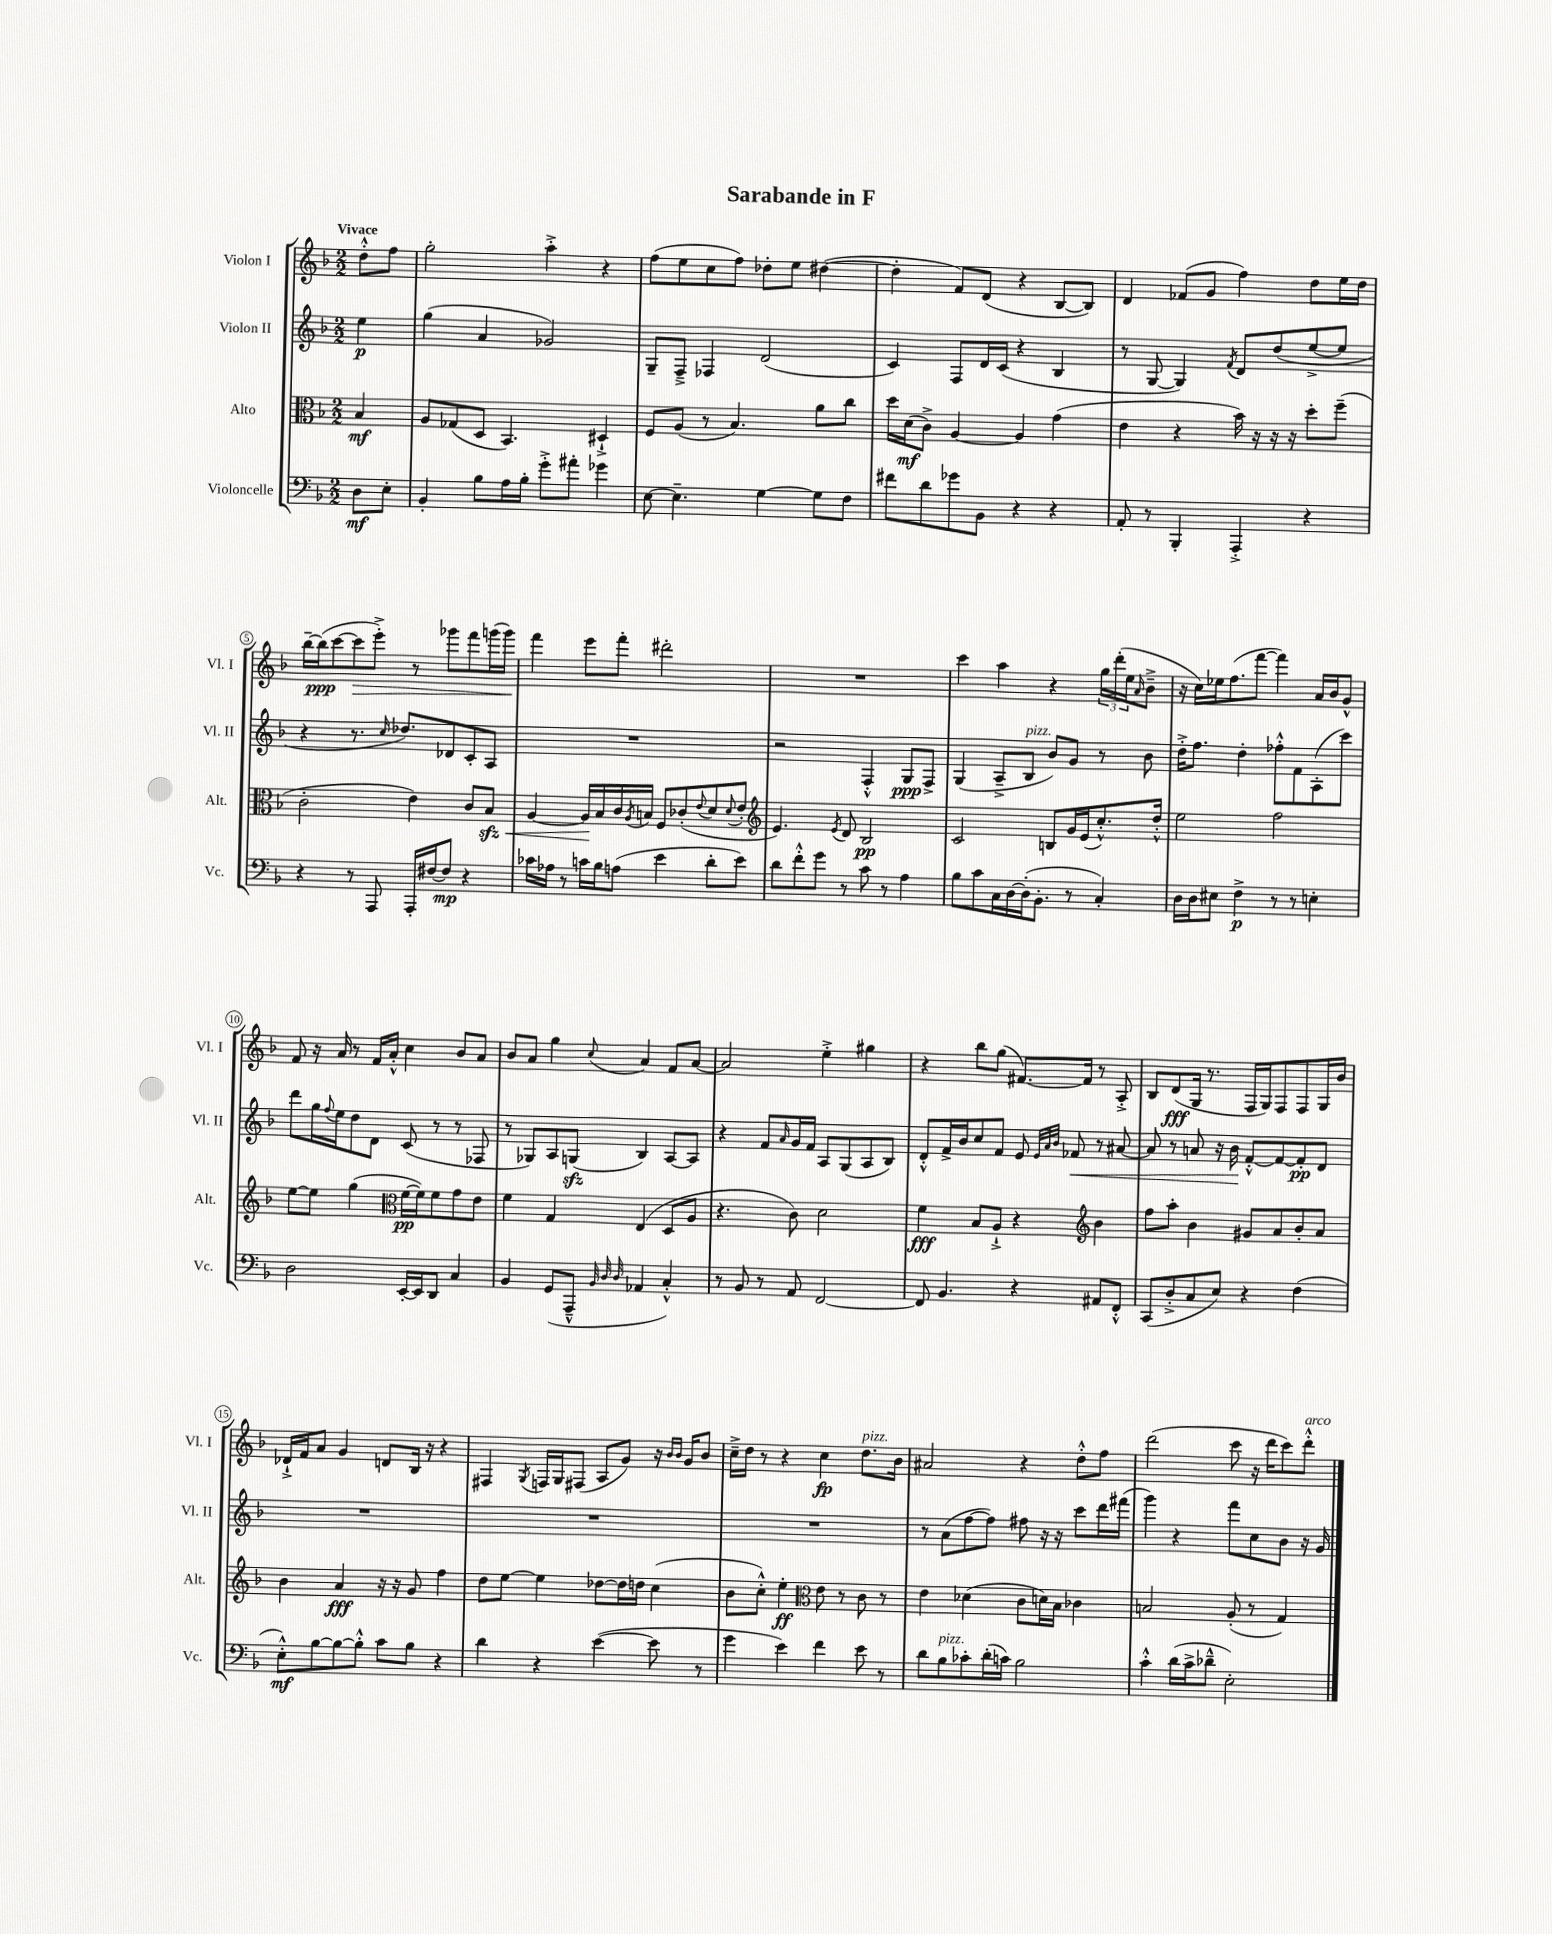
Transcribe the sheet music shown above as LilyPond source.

\header { title = "Sarabande in F" }
<<
\new StaffGroup <<
\new Staff = "s0" \with { instrumentName = "Violon I" shortInstrumentName = "Vl. I" } {
    \clef treble \key f \major \numericTimeSignature \time 2/2 \partial 4 \tempo "Vivace"
    d''8-.-^ f''8 |
    g''2-. a''4-.-> r4 |
    f''8( e''8 c''8 f''8) des''8-. e''8 dis''4~( |
    dis''4-. f'8) d'8( r4 bes8~ bes8) |
    d'4 fes'8( g'8 f''4) d''8 e''16 d''16 |
    bes''16~-- bes''16\ppp( c'''8~ c'''8\> e'''8-.->) r8 ges'''8 f'''8 g'''16( g'''16\!) |
    f'''4 e'''8 f'''8-. dis'''2-. |
    R1 |
    c'''4 a''4 r4 \tuplet 3/2 { g''16 d'''16-.( e''16 } \grace { a'16 } bes'8---> |
    r16 c''16) ees''16 f''8.( f'''8~ f'''4) a'16 bes'16 g'8-^ |
    f'8 r16 a'16 r8 f'16 a'16-.-^ c''4 bes'8 a'8 |
    bes'8 a'8 g''4 \appoggiatura { c''8 } a'4 f'8 a'8~ |
    a'2 e''4-.-> gis''4 |
    r4 bes''8 g''8( fis'8.~) fis'16 r8 a8-.-> |
    bes8 d'8\fff( g16 r8. f16 g16) f8 f8 g16 bes'16 |
    des'16-!-> f'16 a'8 g'4 d'8 bes16 r16 r4 |
    fis4 \acciaccatura { g8 } f16 g16 fis8( a8 g'8) r16 \grace { bes'16 bes'16 } g'16 bes'8 |
    c''16---> d''16 r8 r4 c''4\fp d''8.^\markup { \italic "pizz." } bes'16 |
    ais'2 r4 d''8-.-^ f''8 |
    d'''2( c'''8 r16 d'''16 c'''8) d'''8-.-^^\markup { \italic "arco" } \bar "|." |
}
\new Staff = "s1" \with { instrumentName = "Violon II" shortInstrumentName = "Vl. II" } {
    \clef treble \key f \major \numericTimeSignature \time 2/2 \partial 4
    e''4\p |
    g''4( a'4 ges'2) |
    g8-- f8---> fes4 d'2( |
    c'4) f8 d'16 c'16( r4 bes4 |
    r8 g8~ g4) \acciaccatura { f'8 } d'8 d''8( e''8~-> e''8 |
    r4 r8. \grace { c''16 } des''8.) des'8 c'8-. a8 |
    R1 |
    r2 f4-.-^ g8\ppp f8-> |
    g4( a8---> bes8^\markup { \italic "pizz." } bes'8) g'8 r8 bes'8 |
    d''16-.-> f''8. d''4-. fes''8-.-^ f'8 a8-.( c'''8) |
    d'''8 g''16 \appoggiatura { f''8 } e''16 d''8 d'8 c'8( r8 r8 fes8 |
    r8 ges8) a8 g8\sfz( bes4) a8~ a8 |
    r4 f'8 \grace { a'16 } g'16 f'16 a8 g8( a8 bes8) |
    d'8-.-^ f'16-> bes'16 c''8 f'8 e'8 \grace { e'32 a'32 bes'32 } fes'8\< r8 ais'8~ |
    ais'8 r8 a'8 r16 bes'16\! f'8~-.-^ f'8~ f'8-.\pp d'8 |
    R1 |
    R1 |
    R1 |
    r8 a'8( f''8~ f''8) fis''8 r16 r16 c'''8 d'''16 fis'''16( |
    g'''4) r4 f'''8 c''8 bes'8 r16 g'16 \bar "|." |
}
\new Staff = "s2" \with { instrumentName = "Alto" shortInstrumentName = "Alt." } {
    \clef alto \key f \major \numericTimeSignature \time 2/2 \partial 4
    bes4\mf |
    a8 ges8( d8 bes,4.) dis4-!-> |
    f8 a8( r8 bes4.) a'8 c''8 |
    d''16 d'16\mf( c'8->) a4~ a4 g'4( |
    e'4 r4 bes'16) r16 r16 r16 d''8-. f''8--( |
    c'2-. e'4) c'8 bes8\sfz\< |
    a4~ a16\! bes16 c'16 \acciaccatura { a8 } b16 f8 ces'8-.( \appoggiatura { e'8 } d'8 \appoggiatura { d'8 } e'8-. |
    \clef treble e'4.) \acciaccatura { e'8 } d'8 bes2\pp |
    c'2 b8 g'16 e'16( c''8.-.-^) d''16-.-^ |
    e''2 f''2 |
    e''8~ e''8 g''4( \clef alto f'16~\pp f'16) f'8 g'8 e'8 |
    f'4 g4 e4( d8 a8 |
    r4. c'8) d'2 |
    f'4\fff bes8 a8-!-> r4 \clef treble bes'4 |
    f''8 a''8-. bes'4 gis'8 a'8 bes'8-. a'8 |
    bes'4 a'4\fff r16 r16 g'8 f''4 |
    d''8 e''8~ e''4 des''8~ des''16 d''16 c''4( |
    bes'8 c''8-.-^) e''4-.\ff \clef alto e'8 r8 c'8 r8 |
    e'4 des'4( c'8 d'16) bes16 ces'4 |
    b2 a8-.( r8 g4) \bar "|." |
}
\new Staff = "s3" \with { instrumentName = "Violoncelle" shortInstrumentName = "Vc." } {
    \clef bass \key f \major \numericTimeSignature \time 2/2 \partial 4
    d8\mf e8-. |
    bes,4-. bes8 a16 bes16-. g'8-.-> ais'8-. ges'4 |
    e8~ e4.-- g4~ g8 f8 |
    fis'8 d'8 ges'8 bes,8 r4 r4 |
    a,8-. r8 bes,,4-. a,,4-.-> r4 |
    r4 r8 a,,8 a,,16-. fis16~ fis8\mp r4 |
    ces'16 aes16 r8 c'16 bes16 a8( e'4 d'8-. e'8) |
    d'8 f'8-.-^ g'8 r8 c'8 r8 a4 |
    bes8 c'8 c16 d16~ d16-.( bes,8.-. r8 c4-.) |
    d16 d16 eis8 f4->\p r8 r8 e4-. |
    d2 e,16~-. e,16 d,8 c4 |
    bes,4 g,8( a,,8---^ \grace { bes,32 d32 d32 } aes,4 c4-.-^) |
    r8 bes,8 r8 a,8 f,2~ |
    f,8 bes,4. r4 ais,8 f,8-.-^ |
    c,8( d8-.-> c8 e8) r4 f4( |
    e8-.-^\mf) bes8~ bes8~ bes8-.-^ c'8 bes8 r4 |
    d'4 r4 e'4~( e'8 r8 |
    g'4 e'4) f'4 e'8 r8 |
    d'8 bes8^\markup { \italic "pizz." } ces'8-. d'16-.( c'16) bes2 |
    c'4-.-^ d'16( c'16-> des'8---^ e2-.) \bar "|." |
}
>>
>>
\layout { \context { \Score \override BarNumber.stencil = #(make-stencil-circler 0.1 0.3 ly:text-interface::print) } }
